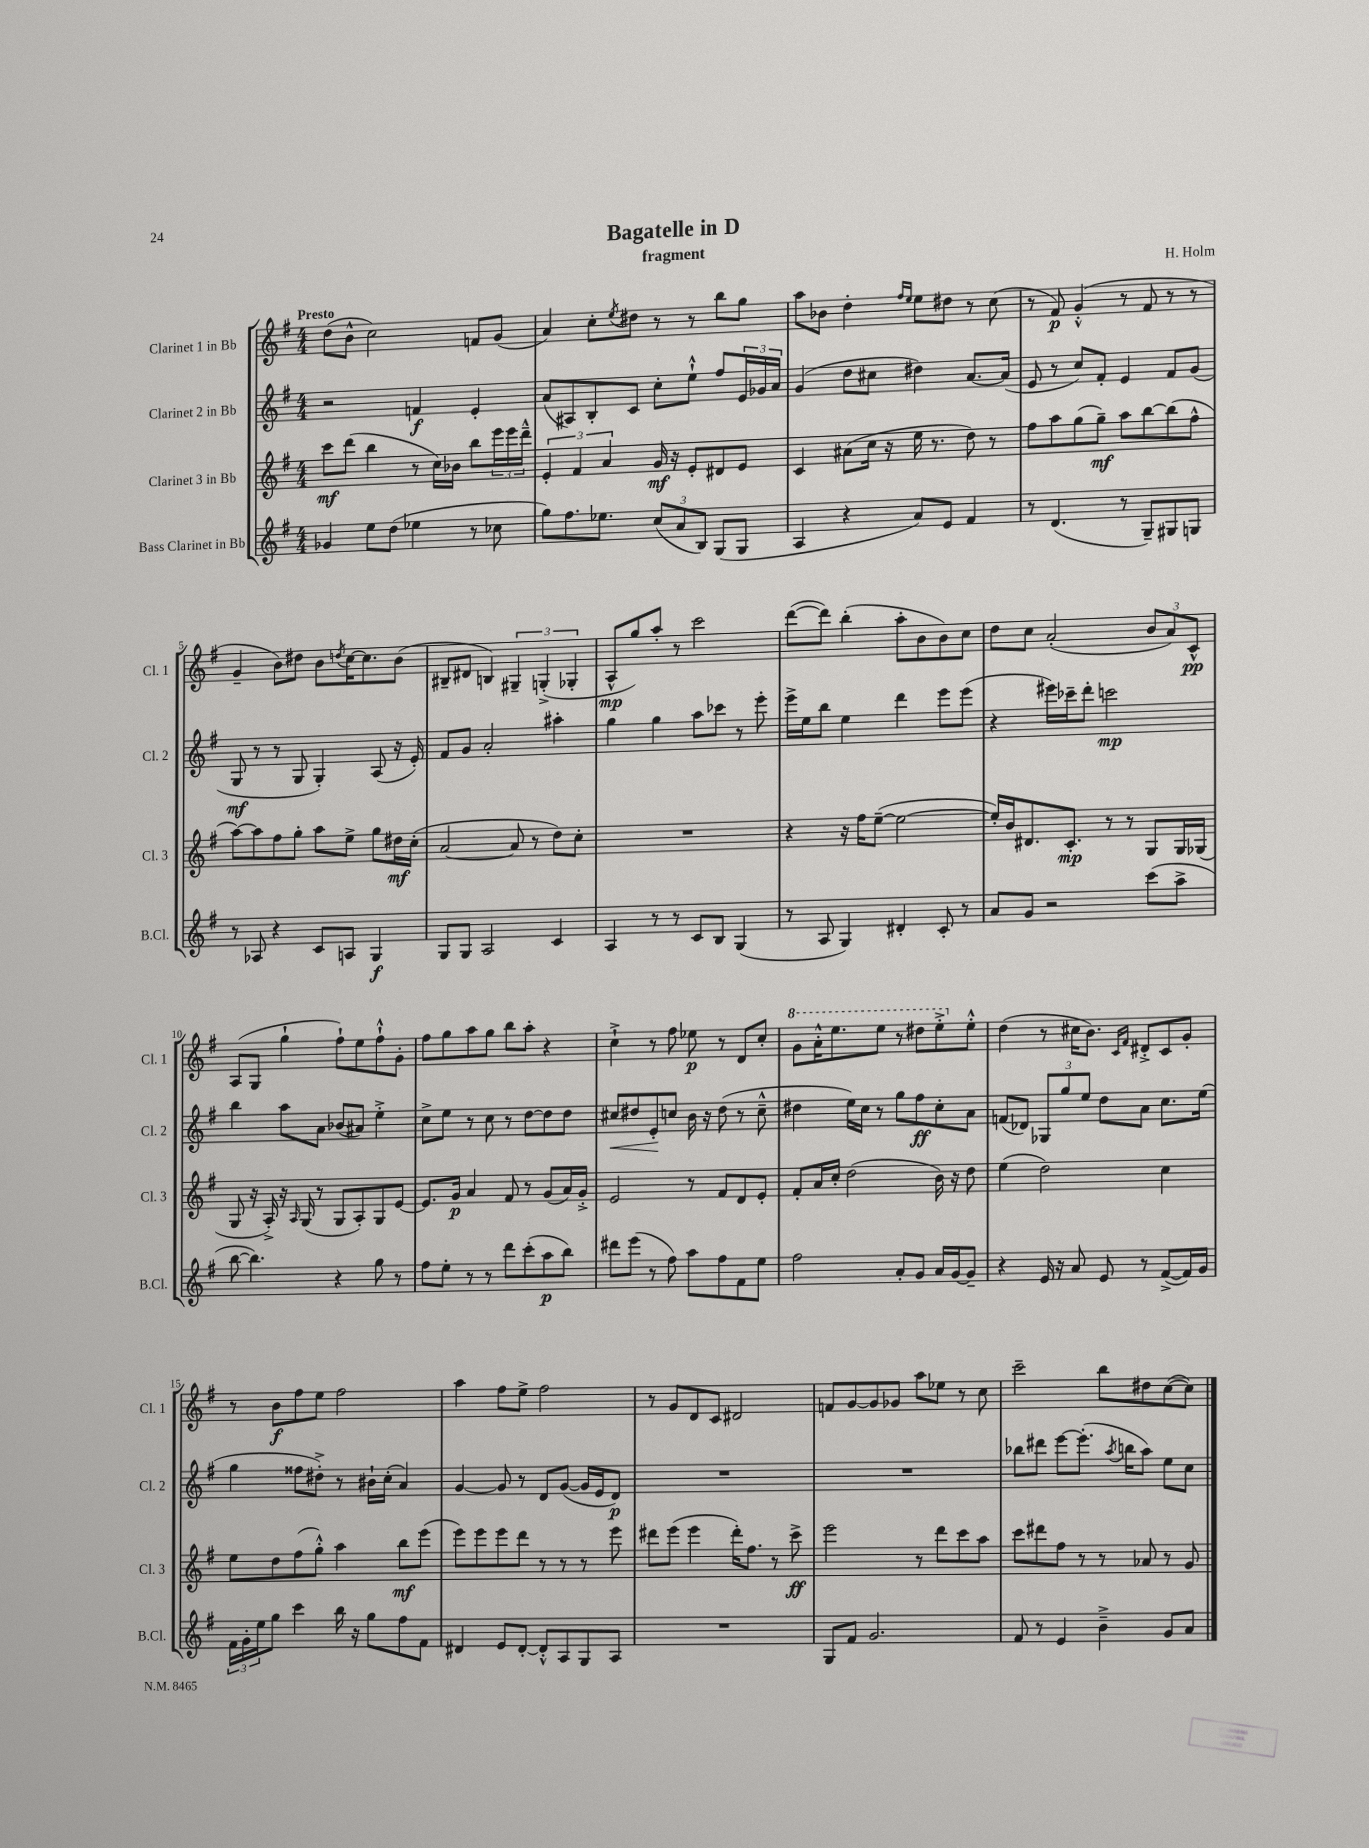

**kern	**kern	**kern	**kern
*staff4	*staff3	*staff2	*staff1
*clefG2	*clefG2	*clefG2	*clefG2
*k[f#]	*k[f#]	*k[f#]	*k[f#]
*M4/4	*M4/4	*M4/4	*M4/4
4g-	8ccc	2r	(8dd
.	(8ddd	.	8b^^
8ee	4bb	.	2cc)
(8dd	.	.	.
4ee-	8r	4f	.
.	16cc)	.	.
.	16b-	.	.
8r	8bb	4e'	8f
8cc-	24eee	.	(8g
.	24eee	.	.
.	24ddd~^^	.	.
=	=	=	=
8gg)	6e'	(8a	4a)
8.ff#	.	8A#)	.
.	6f#	.	.
.	.	8B'	8cc'
8.ee-	.	.	.
.	6a	.	.
.	.	.	8qee
.	.	8c	8dd#
(12cc	16g	8cc'	8r
.	16r	.	.
12a	.	.	.
.	8e'	8ee`^^	8r
12B)	.	.	.
(8G	8d#	8ff#	8bb
8G	8e	24e	8gg
.	.	24g-	.
.	.	24a	.
=	=	=	=
4A	4c	(4g	8aa
.	.	.	8b-
4r	(8a#	8dd	4dd'
.	16cc	8cc#	.
.	16r	.	.
.	.	.	16qqff#
.	.	.	16qqee
8a)	16ee	4dd#)	8ee
.	8.r	.	.
8e	.	.	8dd#
4f#	8dd)	[8.a	8r
.	8r	.	(8cc
.	.	(16a]	.
=	=	=	=
8r	8ff#	8e	8r
(4.d	8aa	8r	8f#)
.	(8gg	8cc)	(4g'^^
.	8gg~)	8f#'	.
8r	8aa	4e	8r
8G~)	[8bb	.	8f#
8G#	(8bb]	8f#	8r
8G	8ff#^^	(8g	8r
=	=	=	=
8r	[8aa)	8G	4g~
8A-	8aa]	8r	.
4r	8ff#	8r	8b)
.	8gg'	8G	8dd#
8c	8aa	4G')	8b
.	.	.	8qdd
8A	8ee^	.	[16cc
.	.	.	8.cc]
4G	8gg	(8A	.
.	16dd#	16r	(8b
.	(16cc'	16e')	.
=	=	=	=
8G	[2a	8f#	8B#~
8G	.	8g	8d#
2A	.	2a'	4B)
.	8a]	.	6G#~
.	8r	.	.
.	.	.	(6G'^
4c	8dd)	4aa#'	.
.	.	.	6G-'
.	8cc'	.	.
=	=	=	=
4A	1r	4gg	8A^^
.	.	.	8gg)
8r	.	4gg	8aa'
8r	.	.	8r
8c	.	8aa	2ccc
8B	.	8ccc-	.
(4G	.	8r	.
.	.	8eee'	.
=	=	=	=
8r	4r	16eee^	([8ddd
.	.	16ee	.
8A	.	8bb	8ddd])
4G)	16r	4ee	(4bb'
.	16ff#	.	.
.	([8ee~	.	.
4d#'	2ee_	4ddd	8aa'
.	.	.	8b
8c'	.	8eee	8b)
8r	.	(8eee	8cc
=	=	=	=
8a	16ee'])	4r	8dd
.	16b	.	.
8g	8.d#	.	8cc
2r	.	16eee#)	(2a'
.	8.c'	16ccc-~	.
.	.	8ddd'	.
.	8r	2ccc	.
.	8r	.	.
(8ccc	8G	.	12b
.	.	.	12a)
8aa^	16G	.	.
.	.	.	12c^^
.	(16G-	.	.
=	=	=	=
[8bb	8G	4bb	(8A
4.bb])	16r	.	8G
.	16A'^)	.	.
.	16r	8aa	4gg`
.	16qqA	.	.
.	(16G	.	.
.	8r	8a	.
4r	8G	(8b-	8ff#`)
.	8A')	8a#)	8ee
8gg	8G	4ee'^	8ff#`^^
8r	[8e	.	8g'
=	=	=	=
8ff#	8.e]	8cc^	8ff#
8ee'	.	8ee	8gg
.	16g	.	.
8r	4a	8r	8aa
8r	.	8cc	8gg
8ddd	8f#	8r	8bb
(8ccc'	8r	[8dd	8aa'
8aa	(8g	8dd]	4r
8bb)	16a)	8dd	.
.	16g'^	.	.
=	=	=	=
8ddd#	2e	8cc#	4cc`^
(8eee	.	8dd#	.
8r	.	8e'	8r
8ff#)	.	8cc	8ff#
8aa	8r	16b	8ee-
.	.	16r	.
8ff#	8f#	(8dd#	8r
8f#	8d	8r	8d
8ee	8e'	8cc~^^	8cc'
=	=	=	=
2ff#	8f#'	4dd#	8gg
.	16a	.	16aa'^^
.	16cc'	.	8.eee
.	(2dd	16ee)	.
.	.	16cc	.
.	.	8r	8eee
8a'	.	8gg	8r
8g	.	8ff#	8ddd#
16a	16b)	8cc'	8eee'^
[16g	16r	.	.
8g~]	8dd	8a	8ee'^^
=	=	=	=
4r	(4ee	(8f	(4dd
.	.	8d-)	.
16e	2dd)	12G-	8r
16r	.	.	.
.	.	12gg	.
8a	.	.	16cc#
.	.	12ee	.
.	.	.	8.b)
8e	.	8dd	.
.	.	.	16qqc
.	.	.	16qqf#
8r	.	8a	8d#'^
([8f#^	4cc	8.cc	8c
16f#])	.	.	8g'
16g	.	(16ee	.
=	=	=	=
24f#	8ee	4gg	8r
24g'	.	.	.
24ee	.	.	.
8gg	8dd	.	8b
4ccc	(8ff#	8ff##	8ff#
.	8gg'^^)	8dd#'^)	8ee
16bb	4aa	8r	2ff#
16r	.	.	.
8gg	.	16b#`	.
.	.	(16cc'	.
8ff#	8bb	4a)	.
8f#	(8eee	.	.
=	=	=	=
4d#	8eee)	[4g	4aa
.	8eee	.	.
8e	8eee	8g]	8ff#
[8d#'	8ddd	8r	8ee^
8d#'^^]	8r	8d	2ff#
8A	8r	([8g	.
8G	8r	16g]	.
.	.	16e	.
8A	8eee	8d)	.
=	=	=	=
1r	8ddd#	1r	8r
.	(8eee	.	8g
.	4eee	.	8d
.	.	.	8c
.	16ddd#')	.	2d#
.	8.ff#	.	.
.	8r	.	.
.	8ccc^	.	.
=	=	=	=
8G	2eee	1r	8f
8f#	.	.	[8g
2.g	.	.	8g]
.	.	.	8g-
.	8r	.	8aa
.	8ddd	.	8ee-
.	8ccc	.	8r
.	8aa	.	8cc
=	=	=	=
8f#	8ccc	8bb-	2ccc~
8r	8ddd#	8ddd#	.
4e	8ff#	[8eee	.
.	8r	(8.eee']	.
4b~^	8r	.	8bb
.	.	8qaa	.
.	.	16bb	.
.	8a-	8aa)	8dd#
8g	8r	8ee	([8cc
8a	8g	8cc	8cc])
==	==	==	==
*-	*-	*-	*-
